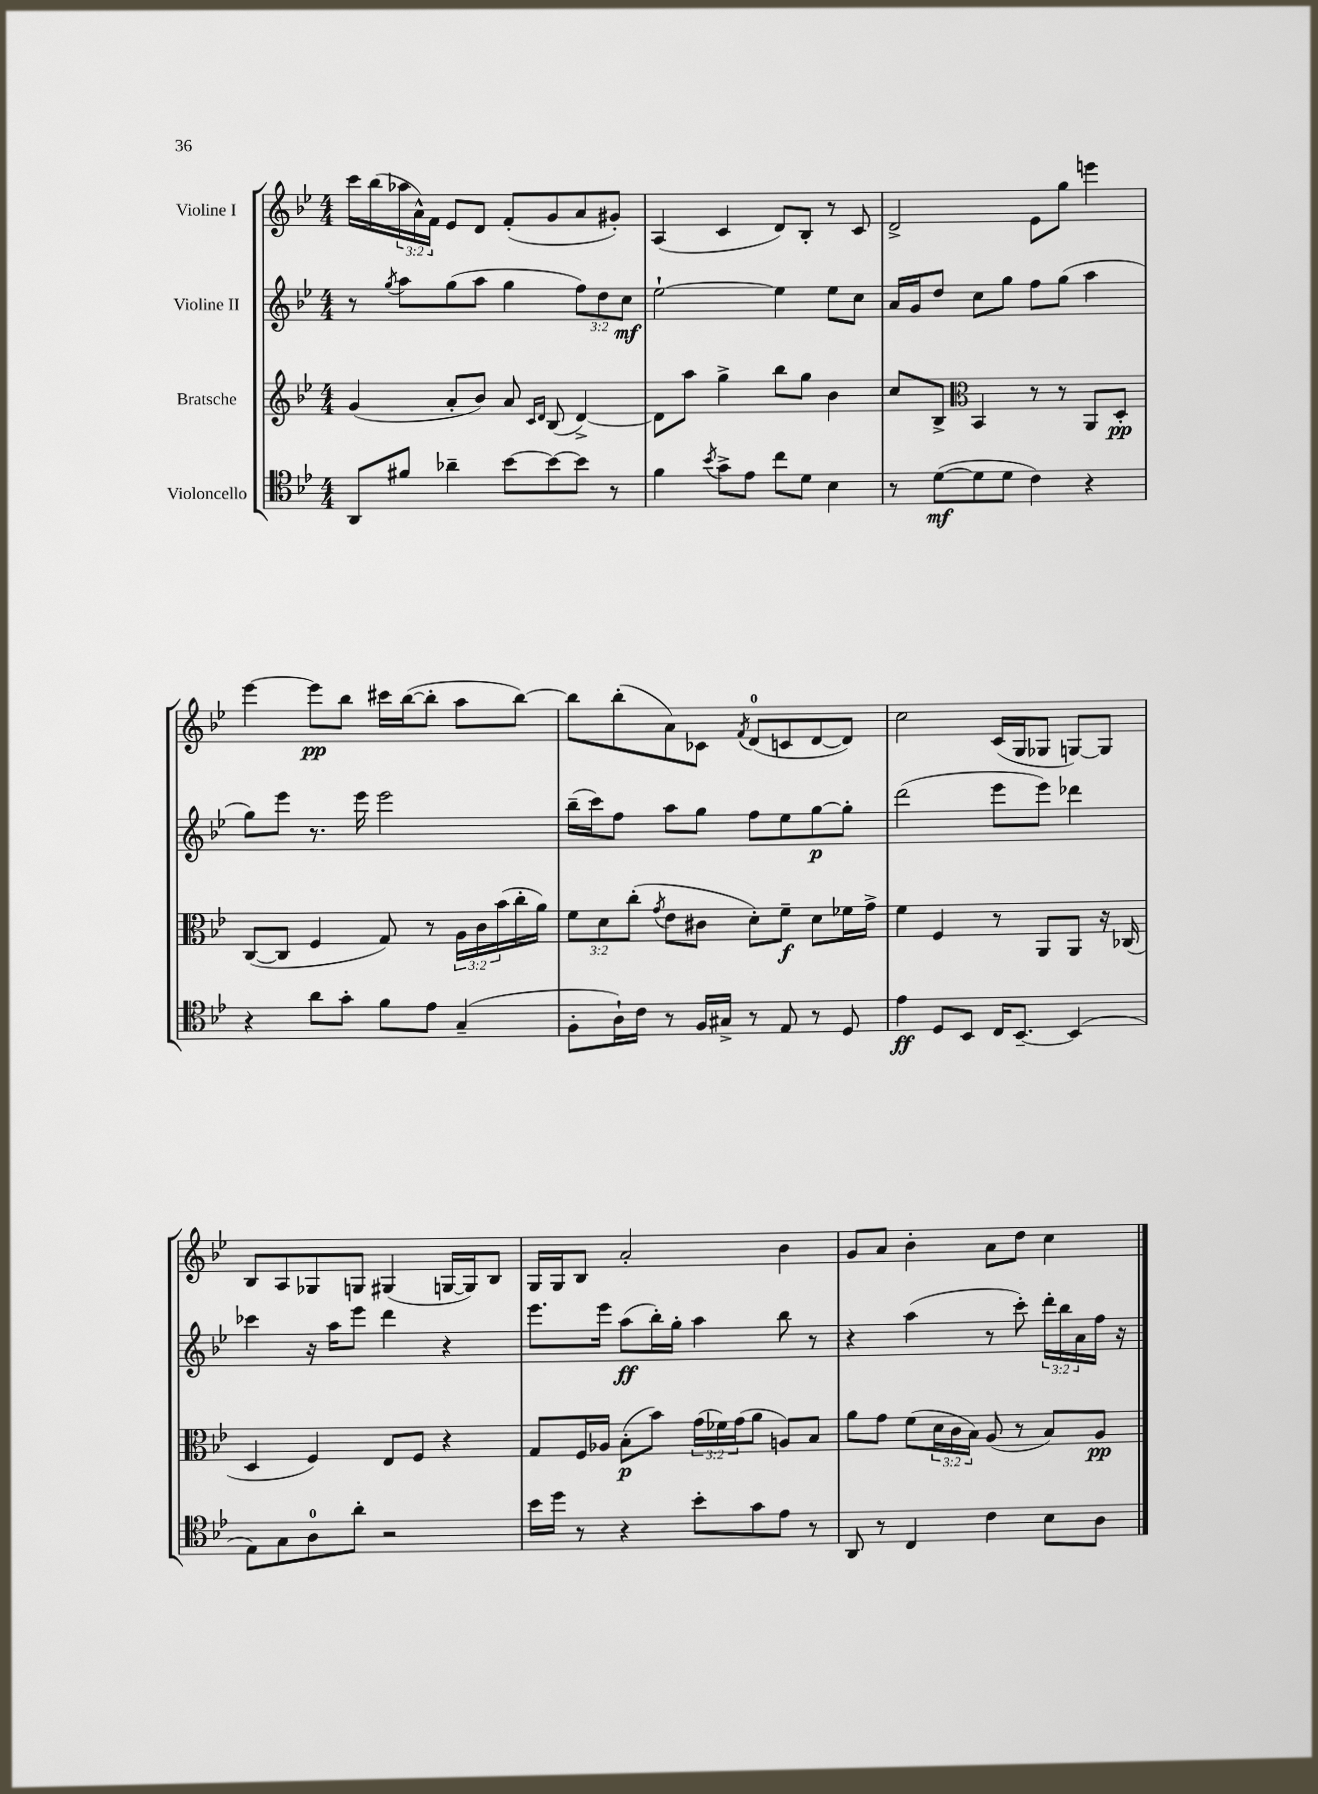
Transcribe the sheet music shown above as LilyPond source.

<<
\new StaffGroup <<
\new Staff = "s0" \with { instrumentName = "Violine I" } {
    \clef treble \key bes \major \numericTimeSignature \time 4/4 \override Staff.TupletNumber.text = #tuplet-number::calc-fraction-text
    c'''16 bes''16( \tuplet 3/2 { aes''16 a'16-^) f'16 } ees'8 d'8 f'8-.( g'8 a'8 gis'8-.) |
    a4( c'4 d'8) bes8-. r8 c'8 |
    d'2-> ees'8 g''8 e'''4 |
    ees'''4~ ees'''8\pp bes''8 cis'''16 bes''16~( bes''8-. a''8 bes''8~) |
    bes''8 bes''8-.( a'8) ces'8 \acciaccatura { f'8 } d'8-0( c'8 d'8~ d'8) |
    c''2 c'16( g16 ges8 g8~) g8 |
    bes8 a8 ges8 g8 gis4( g16~ g16) bes8 |
    g16 g16 bes8 a'2-. bes'4 |
    g'8 a'8 bes'4-. a'8 d''8 c''4 \bar "|." |
}
\new Staff = "s1" \with { instrumentName = "Violine II" } {
    \clef treble \key bes \major \numericTimeSignature \time 4/4 \override Staff.TupletNumber.text = #tuplet-number::calc-fraction-text
    r8 \acciaccatura { g''8 } a''8 g''8( a''8 g''4 \tuplet 3/2 { f''8) d''8 c''8\mf } |
    ees''2~-! ees''4 ees''8 c''8 |
    a'16 g'16 d''8 c''8 g''8 f''8 g''8( a''4 |
    g''8) ees'''8 r8. ees'''16 ees'''2 |
    bes''16--( c'''16) f''8 a''8 g''8 f''8 ees''8 g''8~\p g''8-. |
    d'''2( ees'''8 ees'''8) des'''4 |
    ces'''4 r16 a''16 ees'''8 d'''4 r4 |
    ees'''8. ees'''16 a''8\ff( bes''16-.) g''16-. a''4 bes''8 r8 |
    r4 a''4( r8 c'''8-.) \tuplet 3/2 { d'''16-. bes''16 a'16 } f''16 r16 \bar "|." |
}
\new Staff = "s2" \with { instrumentName = "Bratsche" } {
    \clef treble \key bes \major \numericTimeSignature \time 4/4 \override Staff.TupletNumber.text = #tuplet-number::calc-fraction-text
    g'4( a'8-. bes'8) a'8 \grace { c'16 d'16 } bes8( d'4~->) |
    d'8 a''8 g''4-> bes''8 g''8 bes'4 |
    c''8 bes8-> \clef alto bes,4 r8 r8 a,8 d8-.\pp |
    c8~( c8 f4 g8) r8 \tuplet 3/2 { a16 c'16 bes'16( } c''16-. a'16) |
    \tuplet 3/2 { f'8 d'8 c''8-.( } \acciaccatura { g'8 } ees'8 cis'8 d'8-.) f'8--\f d'8 fes'16 g'16-> |
    f'4 f4 r8 a,8 a,8 r16 ces16( |
    d4 f4) ees8 f8 r4 |
    g8 f16 aes16 bes8-.\p( bes'8) \tuplet 3/2 { g'16( fes'16) g'16( } a'8 a8) bes8 |
    a'8 g'8 f'8( \tuplet 3/2 { d'16 c'16 bes16) } a8( r8 bes8) a8\pp \bar "|." |
}
\new Staff = "s3" \with { instrumentName = "Violoncello" } {
    \clef tenor \key bes \major \numericTimeSignature \time 4/4
    a,8 fis'8 aes'4-- bes'8~ bes'8~ bes'8 r8 |
    f'4 \acciaccatura { bes'8 } g'8-> ees'8 c''8 d'8 bes4 |
    r8 d'8~\mf( d'8 d'8 c'4) r4 |
    r4 a'8 g'8-. f'8 ees'8 g4--( |
    f8-. a16-!) c'16 r8 f16 gis16-> r8 ees8 r8 d8 |
    ees'4\ff d8 bes,8 c16 bes,8.~-- bes,4( |
    ees8) g8 a8-0 a'8-. r2 |
    bes'16 d''16 r8 r4 bes'8-. g'8 ees'8 r8 |
    a,8 r8 c4 c'4 bes8 a8 \bar "|." |
}
>>
>>
\layout { \context { \Score \remove "Bar_number_engraver" } }
